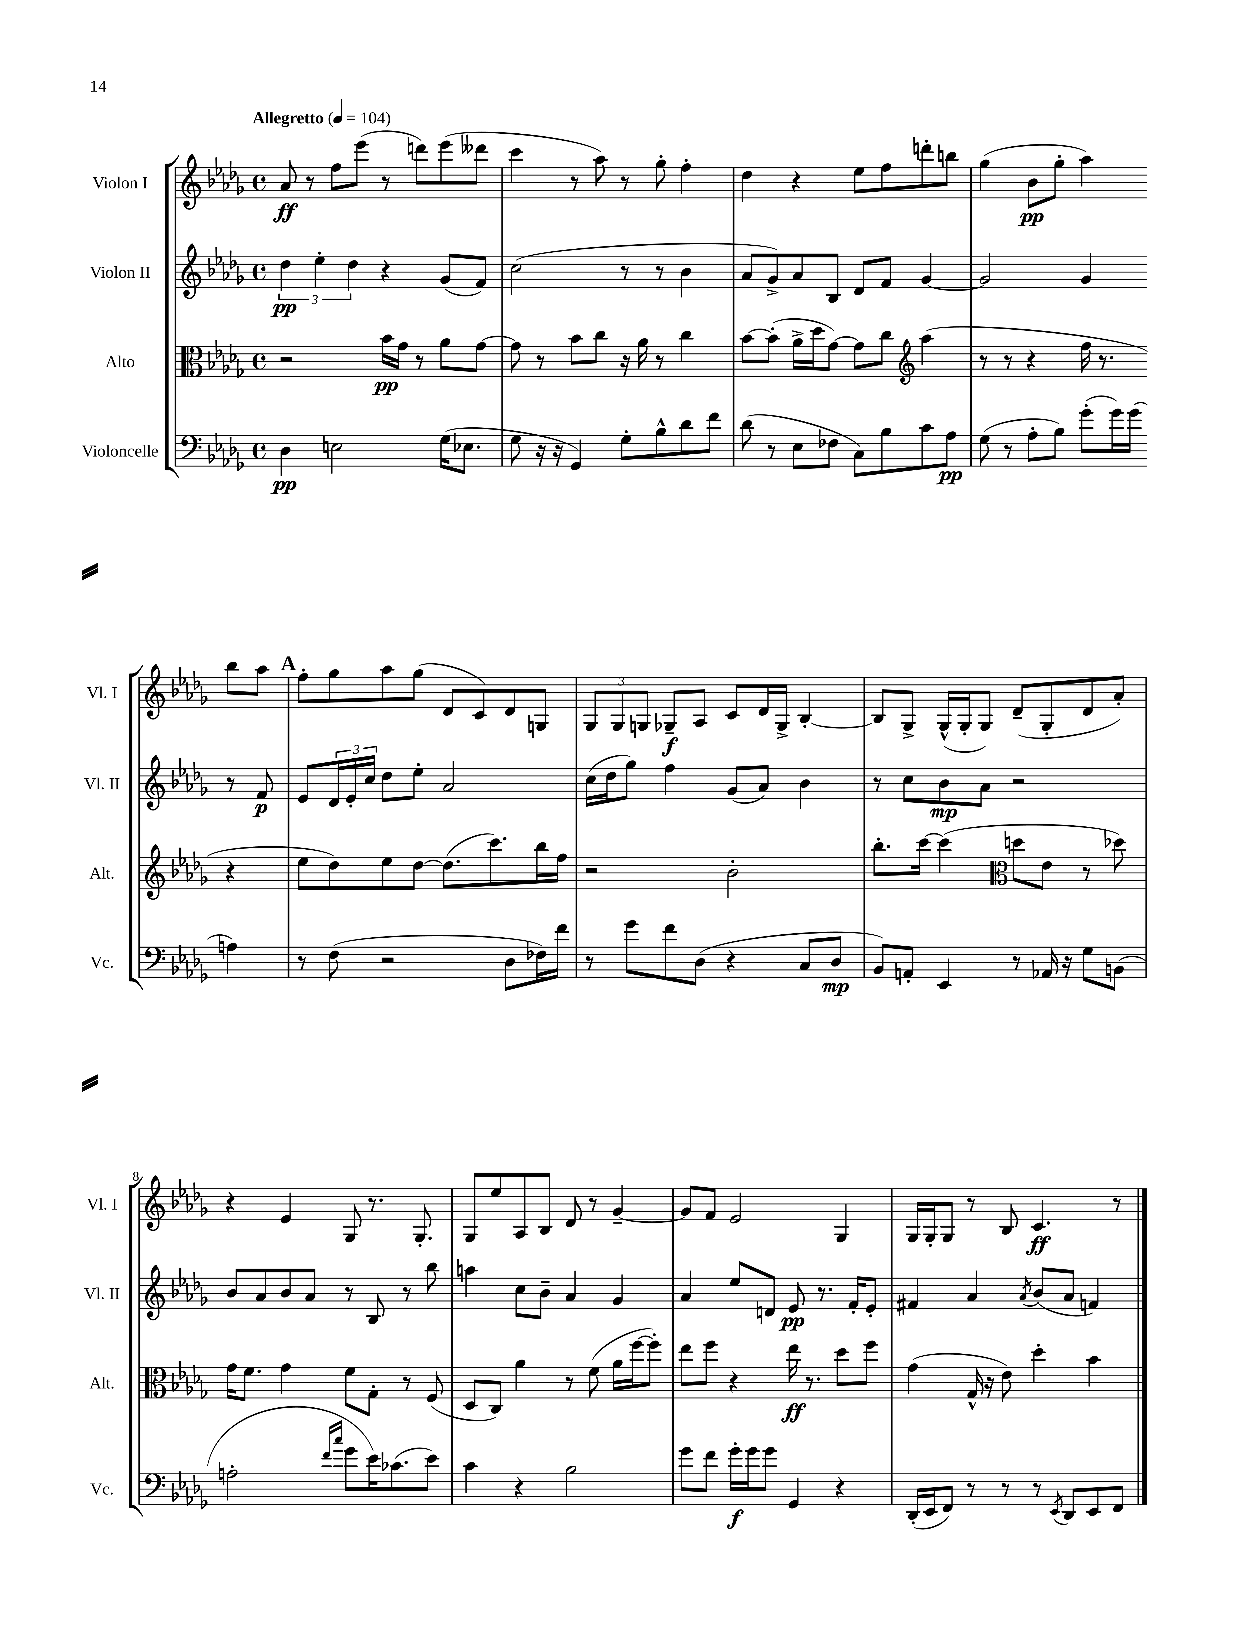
<<
\new StaffGroup <<
\new Staff = "s0" \with { instrumentName = "Violon I" shortInstrumentName = "Vl. I" } {
    \clef treble \key des \major \defaultTimeSignature \time 4/4 \tempo "Allegretto" 4 = 104
    aes'8\ff r8 f''8 ees'''8( r8 d'''8) ees'''8( deses'''8 |
    c'''4 r8 aes''8) r8 ges''8-. f''4-. |
    des''4 r4 ees''8 f''8 d'''8-. b''8 |
    ges''4( bes'8\pp ges''8-. aes''4) bes''8 aes''8 |
    \mark \markup { \bold "A" } f''8-. ges''8 aes''8 ges''8( des'8 c'8) des'8 g8 |
    \tuplet 3/2 { ges8 ges8 g8 } ges8--\f aes8 c'8 des'16 ges16-> bes4~-. |
    bes8 ges8-> ges16-^( ges16-. ges8) des'8--( ges8-. des'8 aes'8-.) |
    r4 ees'4 ges8 r8. ges8.-. |
    ges8 ees''8 aes8 bes8 des'8 r8 ges'4~-- |
    ges'8 f'8 ees'2 ges4 |
    ges16 ges16-. ges8 r8 bes8 c'4.\ff r8 \bar "|." |
}
\new Staff = "s1" \with { instrumentName = "Violon II" shortInstrumentName = "Vl. II" } {
    \clef treble \key des \major \defaultTimeSignature \time 4/4
    \tuplet 3/2 { des''4\pp ees''4-. des''4 } r4 ges'8( f'8) |
    c''2( r8 r8 bes'4 |
    aes'8 ges'8->) aes'8 bes8 des'8 f'8 ges'4~ |
    ges'2 ges'4 r8 f'8\p |
    \mark \markup { \bold "A" } ees'8 \tuplet 3/2 { des'16 ees'16-. c''16 } des''8 ees''8-. aes'2 |
    c''16( des''16 ges''8) f''4 ges'8( aes'8) bes'4 |
    r8 c''8 bes'8\mp aes'8 r2 |
    bes'8 aes'8 bes'8 aes'8 r8 bes8 r8 bes''8 |
    a''4 c''8 bes'8-- aes'4 ges'4 |
    aes'4 ees''8 d'8 ees'8\pp r8. f'16-. ees'8-. |
    fis'4 aes'4 \acciaccatura { aes'8 } bes'8( aes'8 f'4) \bar "|." |
}
\new Staff = "s2" \with { instrumentName = "Alto" shortInstrumentName = "Alt." } {
    \clef alto \key des \major \defaultTimeSignature \time 4/4
    r2 bes'16\pp ges'16 r8 aes'8 ges'8~ |
    ges'8 r8 bes'8 c''8 r16 aes'16 r8 c''4 |
    bes'8~ bes'8-.( aes'16-> des''16 ges'8~) ges'8 c''8 \clef treble aes''4( |
    r8 r8 r4 f''16 r8. r4 |
    \mark \markup { \bold "A" } ees''8 des''8) ees''8 des''8~ des''8.( c'''8.) bes''16 f''16 |
    r2 bes'2-. |
    bes''8.-. c'''16~ c'''4( \clef alto d''8 ees'8 r8 des''8) |
    ges'16 f'8. ges'4 f'8 ges8-. r8 f8( |
    des8 c8) aes'4 r8 f'8( aes'16 f''16~ f''8-.) |
    ees''8 f''8 r4 ees''16\ff r8. des''8 f''8 |
    ges'4( ges16-^ r16 ees'8) des''4-. bes'4 \bar "|." |
}
\new Staff = "s3" \with { instrumentName = "Violoncelle" shortInstrumentName = "Vc." } {
    \clef bass \key des \major \defaultTimeSignature \time 4/4
    des4\pp e2 ges16( ees8. |
    ges8 r16 r16 ges,4) ges8-. bes8-^ des'8 f'8 |
    des'8( r8 ees8 fes8 c8) bes8 c'8 aes8\pp |
    ges8( r8 aes8-. bes8) ges'8-.( ges'16) ges'16( a4) |
    \mark \markup { \bold "A" } r8 f8( r2 des8 fes16) f'16 |
    r8 ges'8 f'8 des8( r4 c8 des8\mp |
    bes,8) a,8-. ees,4 r8 aes,16 r16 ges8 b,8( |
    a2-. \grace { f'16 c''16 } ges'8 ees'16) ces'8.( ees'8) |
    c'4 r4 bes2 |
    ges'8 f'8 ges'16-.\f ges'16 ges'8 ges,4 r4 |
    des,16-.( ees,16 f,8) r8 r8 r8 \acciaccatura { ees,8 } des,8 ees,8 f,8 \bar "|." |
}
>>
>>
